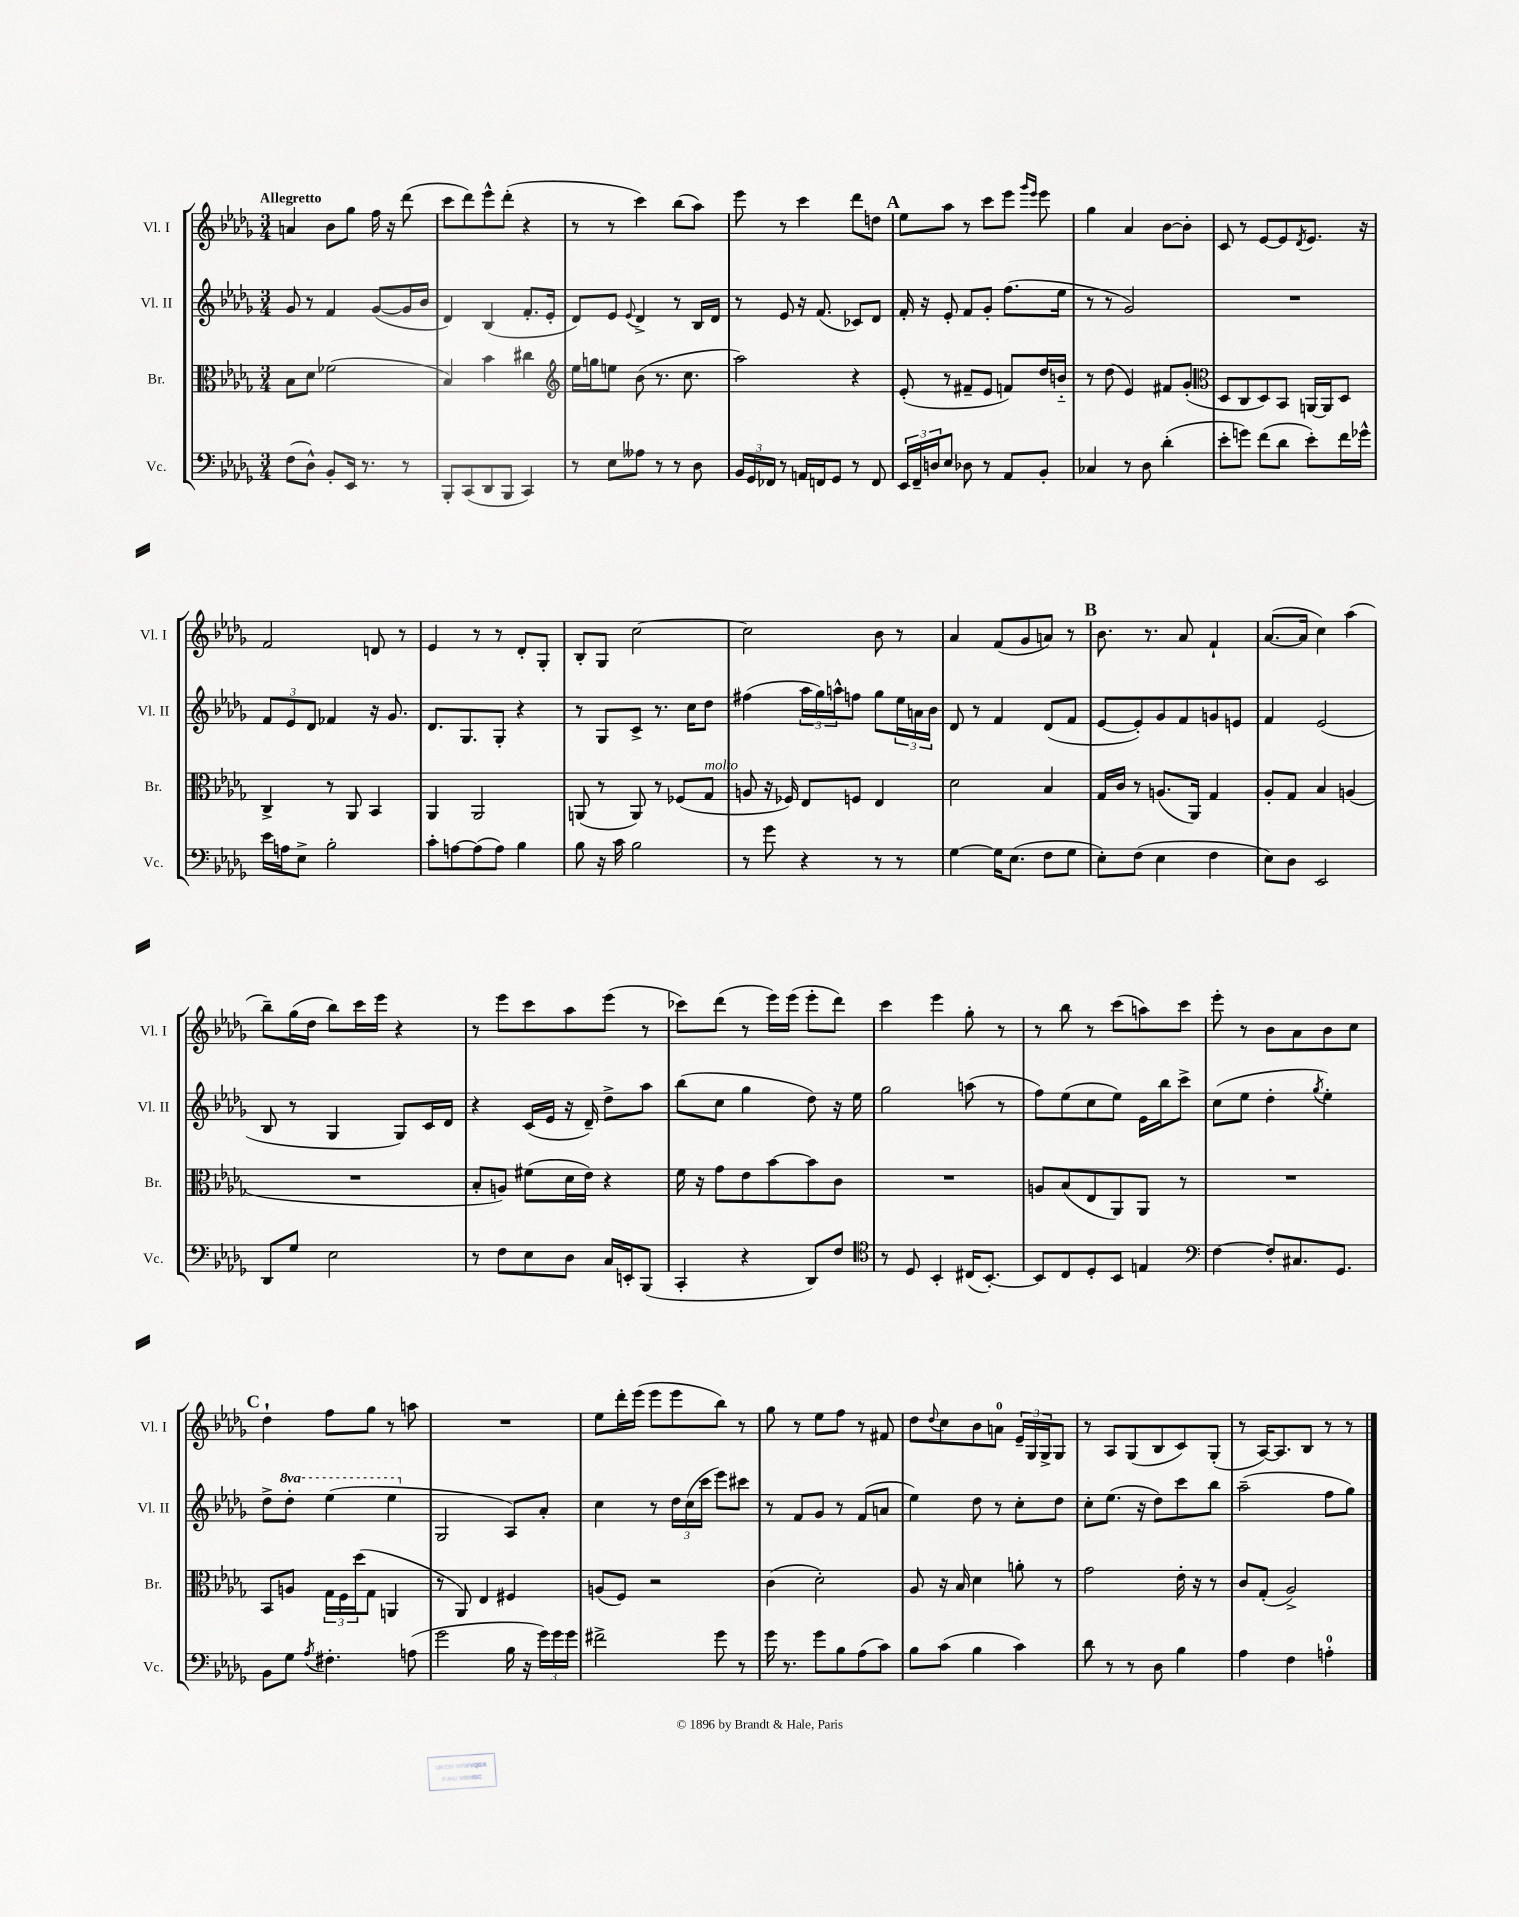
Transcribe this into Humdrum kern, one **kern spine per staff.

**kern	**kern	**kern	**kern
*part4	*part3	*part2	*part1
*staff4	*staff3	*staff2	*staff1
*I"Vc.	*I"Br.	*I"Vl. II	*I"Vl. I
*I'Vc.	*I'Br.	*I'Vl. II	*I'Vl. I
*clefF4	*clefC3	*clefG2	*clefG2
*k[b-e-a-d-g-]	*k[b-e-a-d-g-]	*k[b-e-a-d-g-]	*k[b-e-a-d-g-]
*M3/4	*M3/4	*M3/4	*M3/4
=1	=1	=1	=1
!	!	!	!LO:TX:a:B:t=Allegretto
(8F\L	8B-\L	8g-/	4an/
8D-^^\J)	8d-\J	8r	.
8BB-'/L	(2f-X\	4f/	8b-\L
16EE-/Jk	.	.	8gg-\J
8.r	.	.	.
.	.	([8g-/L	16ff\
.	.	.	16r
8r	.	16g-/L]	(8ddd-\
.	.	16b-/JJ	.
=2	=2	=2	=2
8BBB-'/L	4B-/)	4d-/)	8ccc\L
(8CC/	.	.	8ddd-\)
8DD-/	4b-\	(4B-/	8eee-^^\
8BBB-/J	.	.	(8ddd-'\J
4CC/)	4cc#X\	8.f'/L	4r
.	.	16e-'/Jk	.
=3	=3	=3	=3
*	*clefG2	*	*
8r	16ee-\LL	8d-/L)	8r
.	16ggn\J	.	.
8E-\L	8een\J	8e-/J	8r
.	.	8qqe-/	.
8A--X\J	(8b-\	4d-^/	4ccc\)
8r	8.r	.	.
8r	.	8r	(8bb-\L
.	8.cc\	.	.
8D-\	.	16B-/LL	8aa-\J)
.	.	16d-/JJ	.
=4	=4	=4	=4
24BB-/LL	2aa-\)	8r	8eee-\
24GG-/	.	.	.
24FF-X/JJ	.	.	.
8r	.	8e-/	8r
16AAn/LL	.	16r	4ccc\
16FFn/J	.	(8.f/	.
8GG-/J	.	.	.
8r	4r	8c-X/L)	8ddd-\L
8FF/	.	8d-/J	8ddn\J
!!LO:REH:place=s1:t=A
=5	=5	=5	=5
24EE-/LL	(8e-'/	16f'/	8ee-\L
24FF~/	.	.	.
.	.	16r	.
24Dn/J	.	.	.
8E-/J	8r	8e-'/	8aa-\J
8D-X\	8f#X~/L	8f/L	8r
8r	8e-/J	8g-'/J	8ccc\L
8AA-/L	8fn/L)	(8.ff\L	8eee-\J
.	.	.	16qqggg-/LL
.	.	.	16qqeee-/JJ
8BB-'/J	16dd-/L	.	8eee-\
.	16bn/JJ	16ee-\Jk	.
=6	=6	=6	=6
4C-X/	8r	8r	4gg-\
.	(8dd-\	8r	.
8r	4e-/)	2g-/)	4a-/
8D-\	.	.	.
(4d-'\	8f#X/L	.	[8b-\L
.	(8g-'/J	.	8b-'\J]
=7	=7	=7	=7
*	*clefC3	*	*
8e-'\L	8D-/L	2.r	8c/
8gn\J)	8C/	.	8r
(8f\L	8D-/)	.	[8e-/L
8d-\J	8BB-/J	.	8e-/]
.	.	.	8qd-/
8e-'\L)	[16AAn/LL	.	8.e-/J
.	16AA/J]	.	.
16f\L	8D-/J	.	.
16g-X^^\JJ	.	.	16r
!!LO:LB:g=z
=8	=8	=8	=8
16e-\LL	4C^/	12f/L	2f/
16An\J	.	.	.
.	.	12e-/	.
8E-^\J	.	.	.
.	.	12d-/J	.
2B-'\	8r	4f-X/	.
.	8AA-/	.	.
.	4BB-/	16r	8dn/
.	.	8.g-/	.
.	.	.	8r
=9	=9	=9	=9
8c'\L	4AA-/	8.d-/L	4e-/
[8An\	.	.	.
.	.	8.G-/	.
(8A\]	2AA-/	.	8r
8A\J)	.	8G-'/J	8r
4B-\	.	4r	8d-'/L
.	.	.	8G-'/J
=10	=10	=10	=10
8B-\	(8AAn/	8r	8B-'/L
16r	8r	8G-/L	8G-/J
16c\	.	.	.
2B-\	8AA/)	8c^/J	[2cc\
.	8r	8.r	.
.	(8F-X/L	.	.
.	.	16cc\KL	.
!	!LO:TX:a:i:t=molto	!	!
.	8G-/J	8dd-\J	.
=11	=11	=11	=11
8r	8An/	(4ff#X\	2cc\]
8g-\	16r	.	.
.	16F-X/)	.	.
4r	8E-/L	24aa-\LL	.
.	.	24gg-\)	.
.	.	24aan^^\J	.
.	8Fn/J	8ffn\J	.
8r	4E-/	8gg-\L	8b-\
8r	.	24ee-\L	8r
.	.	24an\	.
.	.	24b-\JJ	.
=12	=12	=12	=12
[4G-\	2d-\	8d-/	4a-/
.	.	8r	.
16G-\KL]	.	4f/	(8f/L
(8.E-\J	.	.	.
.	.	.	8g-/
8F\L	4B-/	(8d-/L	8an/J)
8G-\J	.	8f/J	8r
!!LO:REH:place=s1:t=B
=13	=13	=13	=13
8E-'\L)	16G-/LL	[8e-/L	8.b-\
.	16c/JJ	.	.
(8F\J	8r	8e-'/])	.
.	.	.	8.r
4E-\	(8.An/L	8g-/	.
.	.	8f/	8a-/
.	16AA-/Jk)	.	.
4F\	4G-/	8gn/	4f`/
.	.	8en/J	.
=14	=14	=14	=14
8E-\L)	8A-'/L	4f/	([8.a-/L
8D-\J	8G-/J	.	.
.	.	.	16a-/Jk]
2EE-/	4B-/	(2e-/	4cc\)
.	(4An/	.	(4aa-\
!!LO:LB:g=z
=15	=15	=15	=15
8DD-/L	2.r	8B-/	8bb-~\L)
8G-/J	.	8r	(16gg-\L
.	.	.	16dd-\JJ
2E-\	.	4G-/	8bb-\L)
.	.	.	16ccc\L
.	.	.	16eee-\JJ
.	.	8G-/L)	4r
.	.	16c/L	.
.	.	16d-/JJ	.
=16	=16	=16	=16
8r	8B-'/L	4r	8r
8F\L	8An/J)	.	8eee-\L
8E-\	(8f#X\L	(16c/LL	8ccc\
.	.	16e-/JJ	.
8D-\J	16d-\L	16r	8aa-\
.	16e-\JJ)	16d-~/)	.
16C/LL	4r	8dd-^\L	(8eee-\J
16EEn'/J	.	.	.
(8BBB-/J	.	8aa-\J	8r
=17	=17	=17	=17
4CC'/	16f\	(8bb-\L	8ccc-X\L)
.	16r	.	.
.	8g-\L	8cc\J	(8ddd-\J
4r	8e-\	4gg-\	8r
.	[8b-\	.	16eee-\LL)
.	.	.	(16eee-\JJ
8DD-/L)	8b-\]	8dd-\)	8eee-'\L
8F/J	8c\J	16r	8ddd-\J)
.	.	16ee-\	.
=18	=18	=18	=18
*clefC4	*	*	*
8r	2.r	2gg-\	4ccc\
8D-/	.	.	.
4BB-'/	.	.	4eee-\
(16C#X/KL	.	(8aan\	8gg-'\
[8.BB-'/J)	.	.	.
.	.	8r	8r
=19	=19	=19	=19
8BB-/L]	8An/L	8ff\L)	8r
8C/	(8B-/	(8ee-\	8bb-\
8D-'/	8E-/	8cc\	8r
8BB-/J	8AA-/)	8ee-\J)	(8ccc\L
4En/	8AA-/J	16e-\LL	8aan\)
.	.	16bb-\J	.
.	8r	8ccc^\J	8ccc\J
=20	=20	=20	=20
*clefF4	*	*	*
[4F\	2.r	(8cc\L	8eee-'\
.	.	8ee-\J	8r
8F'/L]	.	4dd-'\	8b-\L
8.C#X/	.	.	8a-\
.	.	8qgg-/	.
.	.	4ee-'\)	8b-\
8.GG-/J	.	.	.
.	.	.	8cc\J
!!LO:LB:g=z
!!LO:REH:place=s1:t=C
=21	=21	=21	=21
8BB-\L	8BB-/L	8dd-^\L	4dd-`\
*	*	*8va	*
8G-\J	8An/J	8ddd-'\J	.
8qA-/	.	.	.
4.F#X'\	24G-\LL	(4eee-\	8ff\L
.	24F\	.	.
.	(24dd-\J	.	.
.	8G-\J	.	8gg-\J
.	4AAn/	4eee-\	8r
(8An\	.	.	8aan\
=22	=22	=22	=22
*	*	*X8va	*
2g-\	8r	2G-/	2.r
.	8AA-/)	.	.
.	4E-/	.	.
16B-\	4F#X/	8A-/L)	.
16r	.	.	.
24g-\LL)	.	8a-'/J	.
24g-\	.	.	.
24g-\JJ	.	.	.
=23	=23	=23	=23
2f#X^\	(8An/L	4cc\	8ee-\L
.	8F/J)	.	16ddd-'\L
.	.	.	(16eee-\JJ
.	2r	8r	8eee-\L
.	.	24dd-\LL	8eee-\
.	.	(24cc\	.
.	.	24ccc\JJ	.
8g-\	.	8eee-\L)	8bb-\J)
8r	.	8ccc#X\J	8r
=24	=24	=24	=24
16g-\	(4c\	8r	8gg-\
8.r	.	.	.
.	.	8f/L	8r
8g-\L	2d-'\)	8g-/J	8ee-\L
8B-\	.	8r	8ff\J
(8A-\	.	(8f/L	8r
8c\J)	.	8an/J	8f#X/
=25	=25	=25	=25
8B-\L	8A-/	4ee-\)	8dd-\L
.	.	.	8qqdd-/
(8c\J	16r	.	8cc\
.	16B-/	.	.
4B-\	4d-\	8dd-\	8b-\
.	.	8r	8an\J
4c\)	8an'\	8cc'\L	24e-~/LL
.	.	.	24G-/
.	.	.	24G-^/J
.	8r	8dd-\J	8G-/J
=26	=26	=26	=26
8d-\	2g-\	8cc'\L	8r
8r	.	(8.ee-\J	8A-/L
8r	.	.	(8G-/
.	.	16r	.
8D-\	.	8dd-\L)	8B-/
4B-\	16e-'\	8ccc\	8c/)
.	16r	.	.
.	8r	8bb-\J	(8G-'/J
=27	=27	=27	=27
4A-\	8c/L	(2aa-~\	8r
.	(8G-'/J	.	[16A-/KL)
.	.	.	8.A-/]
4F\	2A-^/)	.	.
.	.	.	8B-/J
4An'\	.	8ff\L	8r
.	.	8gg-\J)	8r
==	==	==	==
*-	*-	*-	*-
